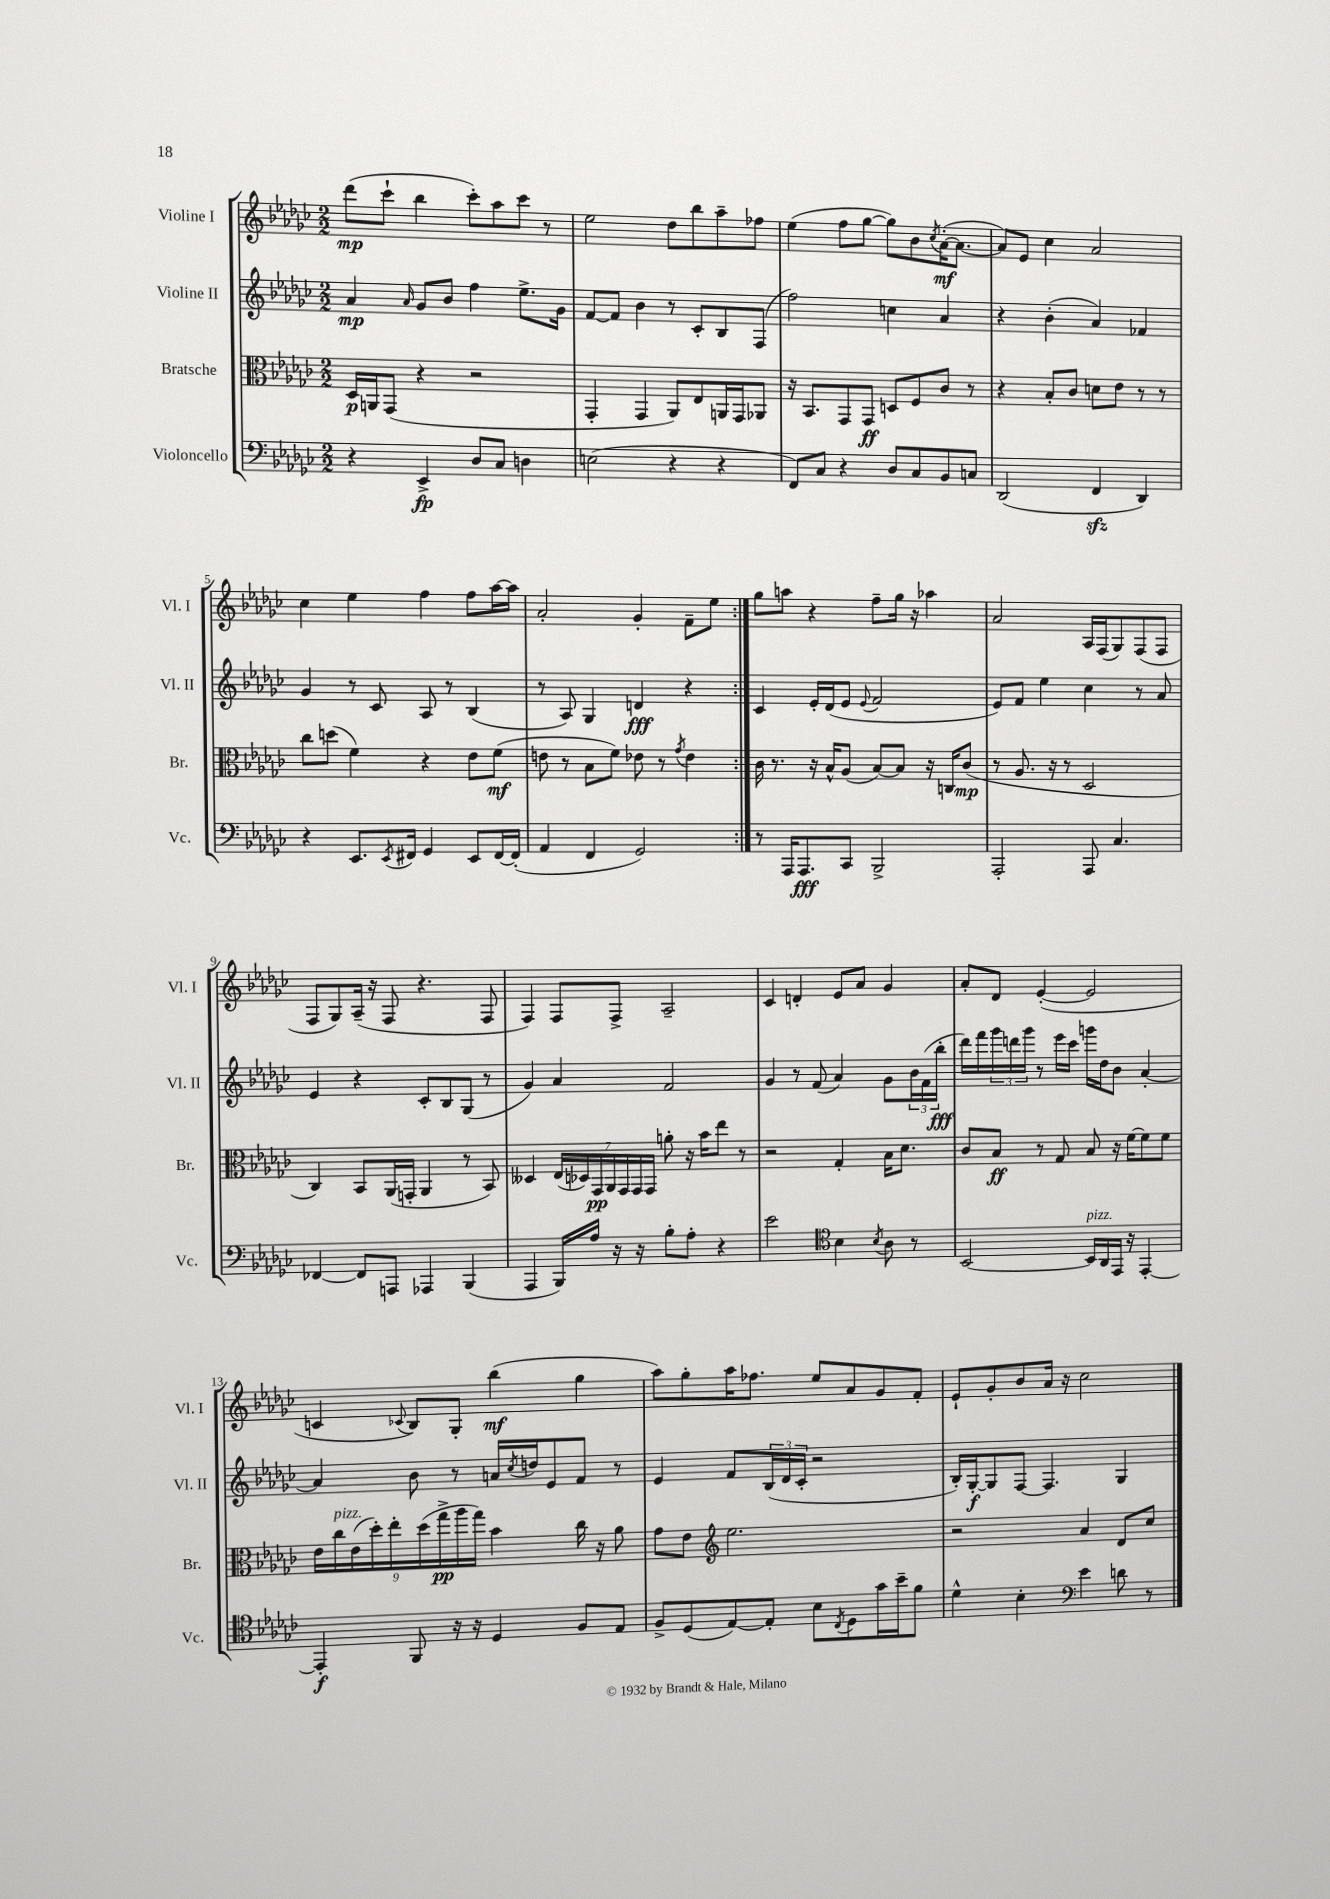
<<
\new StaffGroup <<
\new Staff = "s0" \with { instrumentName = "Violine I" shortInstrumentName = "Vl. I" } {
    \clef treble \key ges \major \numericTimeSignature \time 2/2
    \repeat volta 2 { des'''8\mp( ces'''8-! bes''4 ces'''8-.) aes''8 ces'''8 r8 |
    ees''2 des''8 bes''8 aes''8-- fes''8 |
    ees''4( f''8 ges''8~ ges''8) bes'8 \acciaccatura { ces''8 } aes'16~-.\mf( aes'8.~ |
    aes'8) ees'8 ces''4 aes'2 |
    ces''4 ees''4 f''4 f''8 aes''16~ aes''16 |
    aes'2-. ges'4-. f'8-- ees''8 | }
    ges''8 a''8 r4 f''8-- ges''16 r16 aes''4 |
    aes'2 aes16 f16( ges8) f8( f8 |
    f8 ges8) aes16--( r16 f8 r4. f8 |
    f4) f8 f8-> aes2-- |
    ces'4 d'4-. ees'8 aes'8 ges'4 |
    aes'8-. des'8 ees'4~-.( ees'2 |
    c'4 \appoggiatura { ces'8 } bes8) ges8-. bes''4\mf( ges''4 |
    aes''8) ges''8-. aes''16 fes''8. ees''8 aes'8 ges'8 f'8-. |
    ees'8-! ges'8-. bes'8 aes'16 r16 ces''2 \bar "|." |
}
\new Staff = "s1" \with { instrumentName = "Violine II" shortInstrumentName = "Vl. II" } {
    \clef treble \key ges \major \numericTimeSignature \time 2/2
    \repeat volta 2 { aes'4\mp \grace { aes'16 } ges'8 bes'8 f''4 ees''8.-> ges'16 |
    f'8~ f'8 bes'4 r8 ces'8-. bes8 f8( |
    f''2) c''4 aes'4 |
    r4 bes'4-.( aes'4) fes'4 |
    ges'4 r8 ces'8 aes8 r8 bes4( |
    r8 aes8) ges4 d'4\fff r4 | }
    ces'4 ees'16-. des'16( ees'8 \appoggiatura { ees'8 } f'2 |
    ees'8) f'8 ees''4 ces''4 r8 aes'8 |
    ees'4 r4 ces'8-. bes8 ges8( r8 |
    ges'4) aes'4 f'2 |
    ges'4 r8 f'8( aes'4) ges'8 \tuplet 3/2 { bes'16 f'16( bes''16-.\fff } |
    des'''16) f'''16 \tuplet 3/2 { ges'''16 d'''16 ges'''16 } r8 ees'''16 ces'''16 g'''16 des''16 bes'8 aes'4~-. |
    aes'4 bes'8 r8 a'16 \acciaccatura { ces''8 } d''16 ees'8 f'8 r8 |
    ees'4 f'8 \tuplet 3/2 { bes16( des'16 ces'16-. } r2 |
    bes16-.) ges16~-.\f ges8 f8~ f4. ges4 \bar "|." |
}
\new Staff = "s2" \with { instrumentName = "Bratsche" shortInstrumentName = "Br." } {
    \clef alto \key ges \major \numericTimeSignature \time 2/2
    \repeat volta 2 { des16\p a,16 ges,8( r4 r2 |
    ges,4-. ges,4 aes,8) ees8 a,16 ges,16 aes,8 |
    r16 bes,8. ges,8 ges,8\ff d8 f8 ces'8 r8 |
    r4 bes8-. ces'8 d'8 ees'8 r8 r8 |
    ces''8 d''8( f'4) r4 ees'8 f'8\mf( |
    e'8 r8 bes8 f'8) ees'8 r8 \acciaccatura { ges'8 } ees'4 | }
    ces'16 r8. r16 bes16-^ aes8( bes8~) bes8 r16 c16 ces'8\mp( |
    r8 aes8. r16 r8 des2 |
    ces4) bes,8 aes,16( g,16-. aes,4 r8 bes,8) |
    deses4 \tuplet 7/4 { ees16( des16) ges,16\pp aes,16 ges,16 ges,16 ges,16 } a'8-. r16 bes'16 ees''8 r8 |
    r2 ges4-. bes16 des'8. |
    ces'8 bes8\ff r8 ges8 bes8 r16 f'16~ f'8 f'8 |
    \tuplet 9/8 { ees'16 ces''16^\markup { \italic "pizz." } ees'16( des''16-.) ees''16-. des''16( ges''16->\pp aes''16 ges''16) } bes'4 ces''16 r16 aes'8 |
    ges'8 ees'8 \clef treble ees''2. |
    r2 aes'4 des'8 ces''8 \bar "|." |
}
\new Staff = "s3" \with { instrumentName = "Violoncello" shortInstrumentName = "Vc." } {
    \clef bass \key ges \major \numericTimeSignature \time 2/2
    \repeat volta 2 { r4 ees,4->\fp des8 ces8 d4 |
    e2( r4 r4 |
    f,8) ces8 r4 des8 ces8 bes,8 c8 |
    des,2( f,4\sfz des,4) |
    r4 ees,8. \acciaccatura { ees,8 } fis,16 ges,4 ees,8 fis,16~ fis,16-.( |
    aes,4 f,4 ges,2) | }
    r8 aes,,16 aes,,8.\fff ces,8 bes,,2-> |
    aes,,2-. aes,,8 ces4. |
    fes,4~ fes,8 a,,8 aes,,4 bes,,4( |
    aes,,4 bes,,16) aes16 r16 r16 bes8-. aes8-. r4 |
    ees'2 \clef tenor bes4 \acciaccatura { bes8 } aes8 r8 |
    bes,2~ bes,16^\markup { \italic "pizz." } aes,16 ees,16 r16 ees,4~-. |
    ees,4-.\f f,8 r16 r16 des4 f8 ees8 |
    f8-> des8( ees8~) ees8-. bes8 \acciaccatura { ces8 } des8 ges'16 bes'16-- f'8 |
    des'4-^ bes4-. \clef bass ees'4 d'8 r8 \bar "|." |
}
>>
>>
